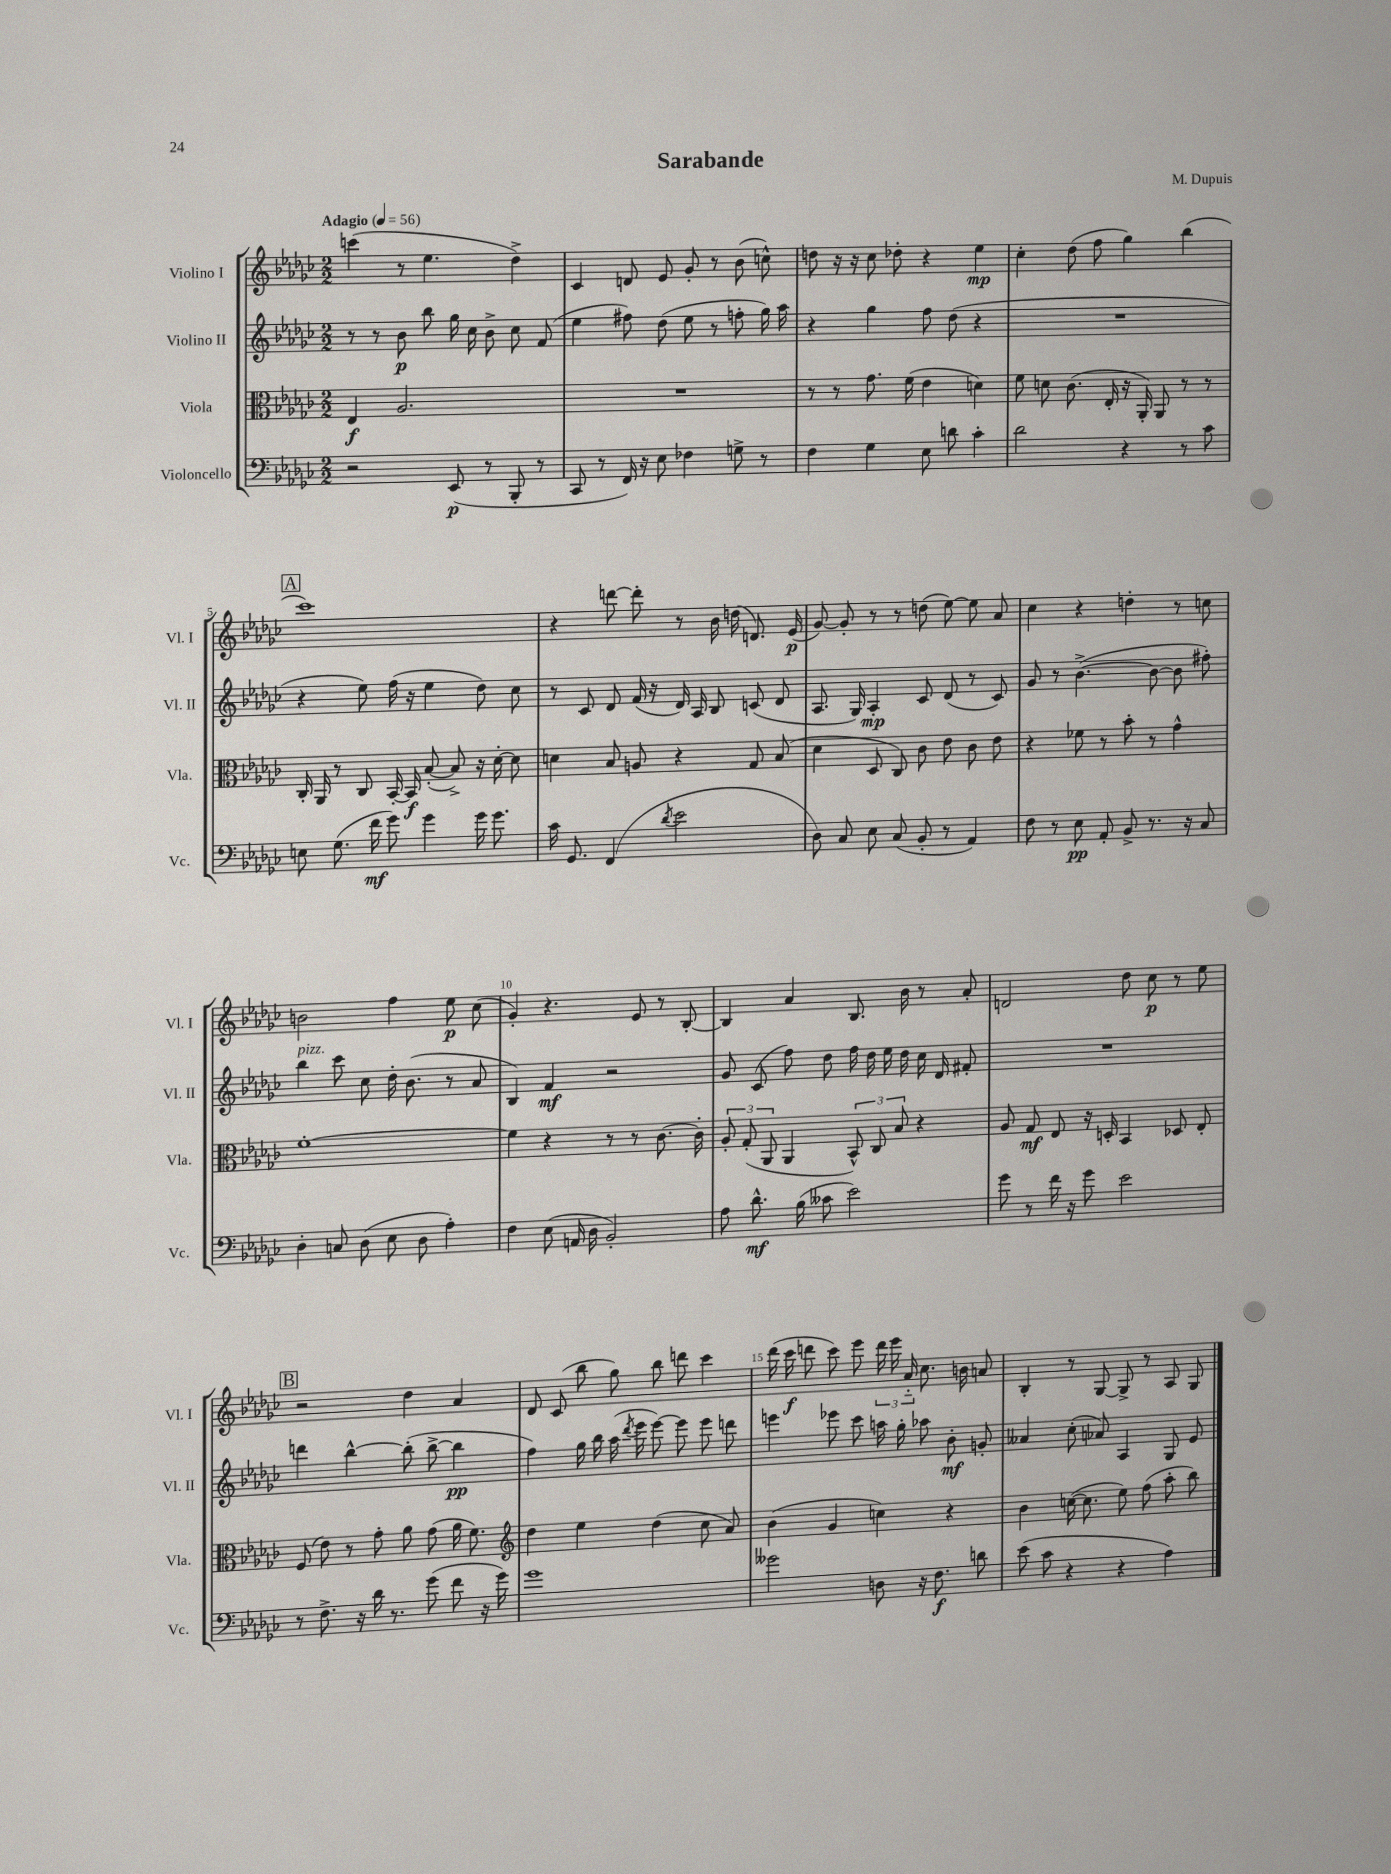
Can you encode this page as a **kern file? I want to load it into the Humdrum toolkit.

**kern	**dynam	**kern	**dynam	**kern	**dynam	**kern	**dynam
*part4	*part4	*part3	*part3	*part2	*part2	*part1	*part1
*staff4	*staff4	*staff3	*staff3	*staff2	*staff2	*staff1	*staff1
*I"Violoncello	*	*I"Viola	*	*I"Violino II	*	*I"Violino I	*
*I'Vc.	*	*I'Vla.	*	*I'Vl. II	*	*I'Vl. I	*
*clefF4	*	*clefC3	*	*clefG2	*	*clefG2	*
*k[b-e-a-d-g-c-]	*	*k[b-e-a-d-g-c-]	*	*k[b-e-a-d-g-c-]	*	*k[b-e-a-d-g-c-]	*
*M2/2	*	*M2/2	*	*M2/2	*	*M2/2	*
*MM56	*	*MM56	*	*MM56	*	*MM56	*
=1	=1	=1	=1	=1	=1	=1	=1
!	!	!	!	!	!	!LO:TX:a:B:t=Adagio	!
2r	.	4E-/	f	8r	.	(4cccn\	.
.	.	.	.	8r	.	.	.
.	.	2.A-/	.	8b-\	p	8r	.
.	.	.	.	8bb-\	.	4.ee-\	.
(8EE-/	p	.	.	16gg-\	.	.	.
.	.	.	.	16cc-\	.	.	.
8r	.	.	.	8b-^\	.	.	.
8BBB-'/	.	.	.	8cc-\	.	4dd-^\)	.
8r	.	.	.	(8f/	.	.	.
=2	=2	=2	=2	=2	=2	=2	=2
8CC-/	.	1r	.	4ee-\	.	4c-/	.
8r	.	.	.	.	.	.	.
16FF/)	.	.	.	8ff#X\)	.	8dn/	.
16r	.	.	.	.	.	.	.
8E-\	.	.	.	(8dd-\	.	8e-/	.
4F-X\	.	.	.	8ee-\	.	8g-'/	.
.	.	.	.	8r	.	8r	.
8Gn^\	.	.	.	8ffn'\	.	(8b-\	.
8r	.	.	.	16gg-\)	.	8ccn^^\)	.
.	.	.	.	16aa-\	.	.	.
=3	=3	=3	=3	=3	=3	=3	=3
4F\	.	8r	.	4r	.	8ddn\	.
.	.	8r	.	.	.	16r	.
.	.	.	.	.	.	16r	.
4G-\	.	8.g-\	.	4gg-\	.	8cc-\	.
.	.	.	.	.	.	8dd-X'\	.
.	.	(16f\	.	.	.	.	.
8E-\	.	4e-\	.	8ff\	.	4r	.
8dn\	.	.	.	(8dd-\	.	.	.
4c-'\	.	4dn\)	.	4r	.	4ee-\	mp
=4	=4	=4	=4	=4	=4	=4	=4
2d-\	.	8f\	.	1r	.	4cc-'\	.
.	.	8dn\	.	.	.	.	.
.	.	(8.c-\	.	.	.	(8dd-\	.
.	.	.	.	.	.	8ff\	.
.	.	16E-'/	.	.	.	.	.
4r	.	16r	.	.	.	4gg-\)	.
.	.	16AA-'/)	.	.	.	.	.
.	.	8AA-/	.	.	.	.	.
8r	.	8r	.	.	.	(4bb-\	.
8c-\	.	8r	.	.	.	.	.
!!LO:LB:g=z
!!LO:REH:place=s1:t=A
=5	=5	=5	=5	=5	=5	=5	=5
8En\	.	16C-'/	.	4r	.	1ccc-)	.
.	.	16AA-/	.	.	.	.	.
(8.G-\	.	8r	.	.	.	.	.
.	.	8C-/	.	8ee-\)	.	.	.
16f\	mf	.	.	.	.	.	.
8g-\)	.	[16BB-'/	.	(16ff\	.	.	.
.	.	16BB-/]	f	16r	.	.	.
4g-\	.	([8B-'/	.	4ee-\	.	.	.
.	.	8B-^/])	.	.	.	.	.
16g-\	.	16r	.	8dd-\)	.	.	.
8.g-\	.	[16d-'\	.	.	.	.	.
.	.	8d-\]	.	8cc-\	.	.	.
=6	=6	=6	=6	=6	=6	=6	=6
16c-\	.	4dn\	.	8r	.	4r	.
8.GG-/	.	.	.	.	.	.	.
.	.	.	.	8c-/	.	.	.
(4FF/	.	8B-/	.	8d-/	.	[8dddn\	.
.	.	8An/	.	(16f/	.	8ddd'\]	.
.	.	.	.	16r	.	.	.
8qd-/	.	.	.	.	.	.	.
2e-\	.	4r	.	16d-/)	.	8r	.
.	.	.	.	16A-/	.	.	.
.	.	.	.	8B-/	.	16b-\	.
.	.	.	.	.	.	(16ddn\	.
.	.	8G-/	.	(8cn/	.	8.dn/)	.
.	.	(8B-/	.	8d-/	.	.	.
.	.	.	.	.	.	(16e-/	p
=7	=7	=7	=7	=7	=7	=7	=7
8D-\)	.	4d-\	.	8.A-/	.	[8g-/)	.
8C-/	.	.	.	.	.	8g-'/]	.
.	.	.	.	16G-/)	.	.	.
8E-\	.	8D-/	.	4A-'/	mp	8r	.
(8C-/	.	8C-/)	.	.	.	8r	.
8BB-'/	.	8c-\	.	8c-/	.	(8ddn\	.
8r	.	8e-\	.	(8d-/	.	[8ee-\)	.
4AA-/)	.	8c-\	.	8r	.	8ee-\]	.
.	.	8e-\	.	8c-/)	.	8a-/	.
=8	=8	=8	=8	=8	=8	=8	=8
8F\	.	4r	.	8g-/	.	4cc-\	.
8r	.	.	.	8r	.	.	.
8E-\	pp	8f-X\	.	([4.b-^\	.	4r	.
8AA-'/	.	8r	.	.	.	.	.
8BB-^/	.	8b-'\	.	.	.	4ddn'\	.
8.r	.	8r	.	8b-\_	.	.	.
.	.	4g-^^\	.	8b-\]	.	8r	.
16r	.	.	.	.	.	.	.
8C-/	.	.	.	8ff#X'\)	.	8ccn\	.
!!LO:LB:g=z
=9	=9	=9	=9	=9	=9	=9	=9
!	!	!	!	!LO:TX:a:i:t=pizz.	!	!	!
4D-'\	.	[1f'	.	4bb-\	.	2bn\	.
8Cn/	.	.	.	8ccc-\	.	.	.
(8D-\	.	.	.	8cc-\	.	.	.
8E-\	.	.	.	16dd-'\	.	4ff\	.
.	.	.	.	(8.b-\	.	.	.
8D-\	.	.	.	.	.	.	.
4A-'\)	.	.	.	8r	.	8ee-\	p
.	.	.	.	8a-/	.	(8cc-\	.
=10	=10	=10	=10	=10	=10	=10	=10
4F\	.	4f\]	.	4B-/)	.	4g-'/)	.
(8E-\	.	4r	.	4f/	mf	4.r	.
16AAn/	.	.	.	.	.	.	.
16D-\	.	.	.	.	.	.	.
2BB-'/)	.	8r	.	2r	.	.	.
.	.	8r	.	.	.	8e-/	.
.	.	[8.c-\	.	.	.	8r	.
.	.	.	.	.	.	[8B-'/	.
.	.	16c-'\]	.	.	.	.	.
=11	=11	=11	=11	=11	=11	=11	=11
8A-\	.	12A-'/	.	8g-/	.	4B-/]	.
.	.	(12G-'/	.	.	.	.	.
8.d-^^\	mf	.	.	(8c-/	.	.	.
.	.	12AA-/	.	.	.	.	.
.	.	4AA-/	.	8ff\)	.	4a-/	.
(16B-\	.	.	.	.	.	.	.
8c--X\	.	.	.	8dd-\	.	.	.
2e-\)	.	12BB-^^/)	.	16ff\	.	8.B-/	.
.	.	.	.	16dd-\	.	.	.
.	.	12C-/	.	.	.	.	.
.	.	.	.	16ee-\	.	.	.
.	.	12B-/	.	.	.	.	.
.	.	.	.	16dd-\	.	16b-\	.
.	.	4r	.	16cc-\	.	8r	.
.	.	.	.	16d-/	.	.	.
.	.	.	.	8f#X'/	.	8a-'/	.
=12	=12	=12	=12	=12	=12	=12	=12
8g-\	.	8A-/	.	1r	.	2dn/	.
8r	.	8G-/	mf	.	.	.	.
16f\	.	8E-/	.	.	.	.	.
16r	.	.	.	.	.	.	.
8g-\	.	16r	.	.	.	.	.
.	.	16Dn'/	.	.	.	.	.
2e-\	.	4BB-/	.	.	.	8dd-\	.
.	.	.	.	.	.	8cc-\	p
.	.	8D-X/	.	.	.	8r	.
.	.	8E-'/	.	.	.	8ee-\	.
!!LO:LB:g=z
!!LO:REH:place=s1:t=B
=13	=13	=13	=13	=13	=13	=13	=13
8r	.	(8F/	.	4dddn\	.	2r	.
8.F^\	.	8e-\)	.	.	.	.	.
.	.	8r	.	[4bb-^^\	.	.	.
16r	.	.	.	.	.	.	.
16d-\	.	8g-'\	.	.	.	.	.
8.r	.	.	.	.	.	.	.
.	.	8a-\	.	(8bb-'\]	.	4dd-\	.
(8g-\	.	(8g-\	.	[8bb-^\	.	.	.
8f\	.	16a-\	.	4bb-\]	pp	4a-/	.
.	.	8.f\)	.	.	.	.	.
16r	.	.	.	.	.	.	.
16g-\)	.	.	.	.	.	.	.
=14	=14	=14	=14	=14	=14	=14	=14
*	*	*clefG2	*	*	*	*	*
1g-	.	4dd-\	.	4ff\)	.	8d-/	.
.	.	.	.	.	.	(8c-/	.
.	.	4ee-\	.	16gg-\	.	8bb-\	.
.	.	.	.	16bb-\	.	.	.
.	.	.	.	(16aa-\	.	8gg-\)	.
.	.	.	.	8qddd-/	.	.	.
.	.	.	.	16eee-\	.	.	.
.	.	(4dd-\	.	[8eee-\)	.	8bb-\	.
.	.	.	.	8eee-\]	.	8dddn\	.
.	.	8cc-\	.	8eee-\	.	4ccc-\	.
.	.	8a-/)	.	8dddn\	.	.	.
=15	=15	=15	=15	=15	=15	=15	=15
2g--X\	.	(4b-\	.	4eeen\	.	(16ddd-\	.
.	.	.	.	.	.	16ccc-\	f
.	.	.	.	.	.	8dddn\	.
.	.	4g-/	.	8eee-X\	.	8ccc-\)	.
.	.	.	.	8ccc-\	.	8eee-\	.
8Dn\	.	4ccn\)	.	16aan\	.	24ddd\	.
.	.	.	.	.	.	24eee-\	.
.	.	.	.	16gg-'\	.	.	.
.	.	.	.	.	.	24a-/	.
16r	.	.	.	8aa-X\	.	8.cc-\	.
8.F\	f	.	.	.	.	.	.
.	.	4r	.	8b-'\	mf	.	.
.	.	.	.	.	.	16bn\	.
8dn\	.	.	.	8gn'/	.	8an/	.
=16	=16	=16	=16	=16	=16	=16	=16
(8e-\	.	4b-\	.	4a--X/	.	4B-'/	.
8c-\	.	.	.	.	.	.	.
4r	.	([16ccn\	.	(8cc-'\	.	8r	.
.	.	8.cc\]	.	.	.	.	.
.	.	.	.	8a-X/)	.	[8G-/	.
4r	.	8ee-\)	.	4A-/	.	8G-^/]	.
.	.	(8ff\	.	.	.	8r	.
4A-\)	.	8aa-'\	.	8G-/	.	8A-/	.
.	.	8bb-\)	.	8e-/	.	8G-/	.
==	==	==	==	==	==	==	==
*-	*-	*-	*-	*-	*-	*-	*-
